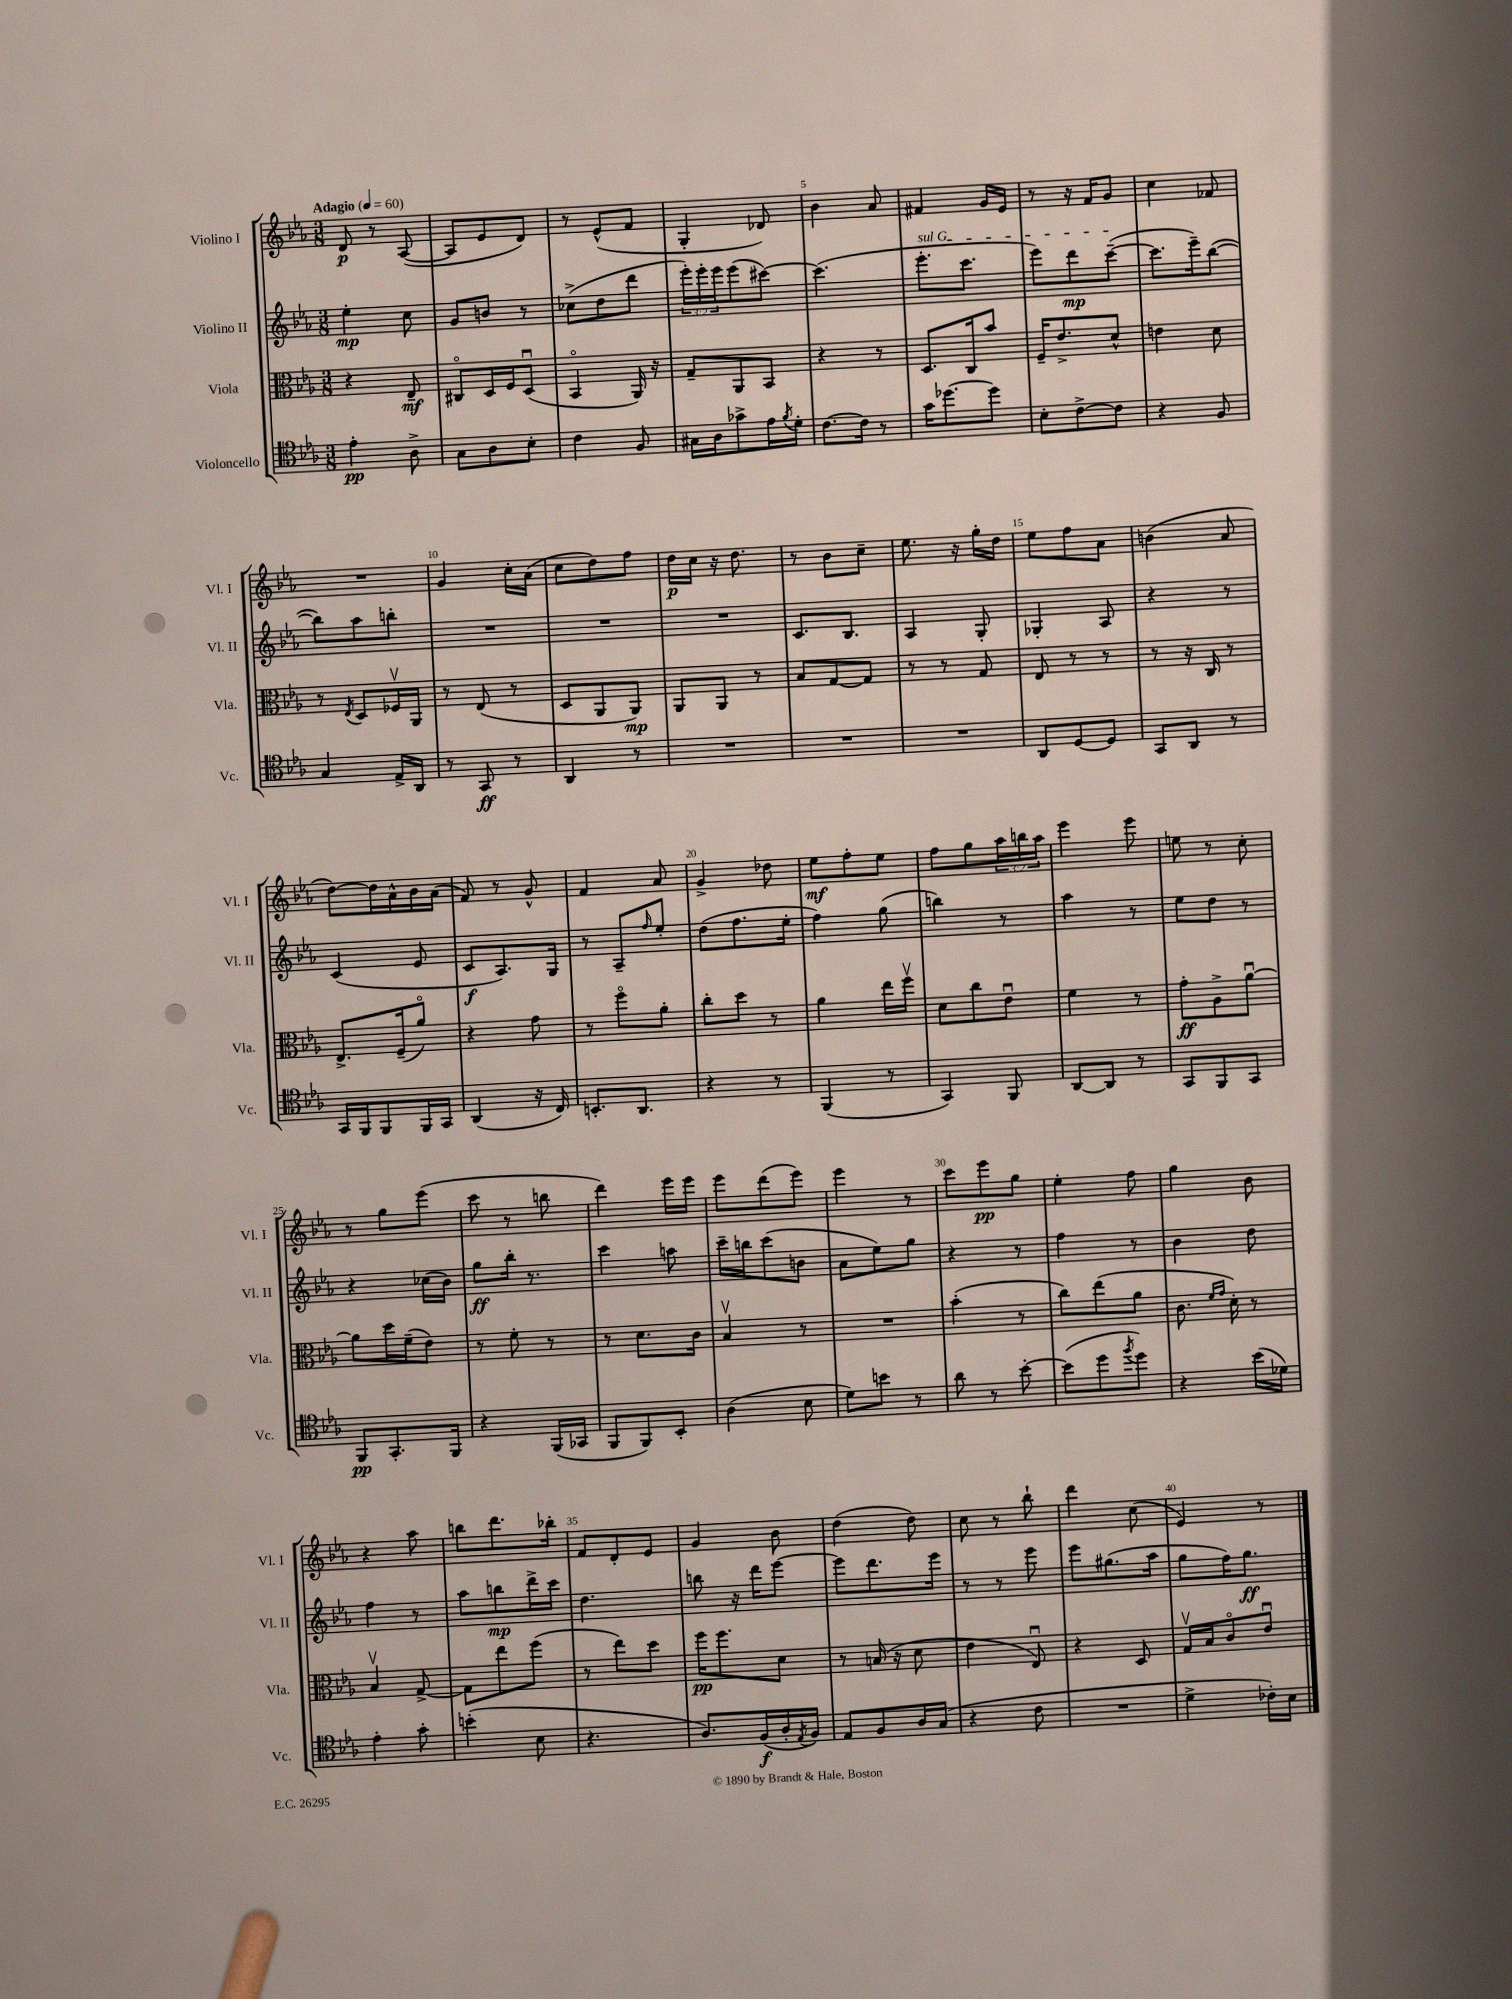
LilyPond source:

<<
\new StaffGroup <<
\new Staff = "s0" \with { instrumentName = "Violino I" shortInstrumentName = "Vl. I" } {
    \clef treble \key ees \major \numericTimeSignature \time 3/8 \override Staff.TupletNumber.text = #tuplet-number::calc-fraction-text \tempo "Adagio" 4 = 60
    d'8\p r8 aes8~( |
    aes8 ees'8 d'8) |
    r8 ees'8-^( f'8 |
    g4-. des'8) |
    bes'4 aes'8 |
    fis'4 g'16 ees'16 |
    r8 r16 f'16 g'8 |
    c''4 fes'8 |
    R4. |
    g'4 c''16-. aes'16( |
    c''8 d''8) f''8 |
    d''16\p c''16 r16 d''8. |
    r8 bes'8 c''8-- |
    ees''8. r16 g''16-. d''16 |
    ees''8 f''8 aes'8 |
    b'4( aes'8 |
    d''8~) d''16 aes'16-^ bes'16 aes'16( |
    f'8) r8 g'8-^ |
    f'4 aes'8 |
    g'4-> des''8 |
    ees''8\mf f''8-. ees''8 |
    f''8 g''8 \tuplet 3/2 { aes''16 b''16 aes''16 } |
    ees'''4 ees'''8 |
    e''8 r8 c''8-. |
    r8 g''8 ees'''8( |
    c'''8 r8 b''8 |
    d'''4) ees'''16 ees'''16 |
    ees'''8 d'''8( ees'''8) |
    ees'''4 r8 |
    c'''8 ees'''8\pp g''8 |
    ees''4-. f''8 |
    g''4 bes'8 |
    r4 aes''8 |
    b''8 d'''8. bes''16-. |
    f'8 d'8-. ees'8 |
    g'4 bes'8 |
    d''4( d''8) |
    c''8 r8 bes''8-! |
    d'''4 c''8( |
    ees'4) r8 \bar "|." |
}
\new Staff = "s1" \with { instrumentName = "Violino II" shortInstrumentName = "Vl. II" } {
    \clef treble \key ees \major \numericTimeSignature \time 3/8 \override Staff.TupletNumber.text = #tuplet-number::calc-fraction-text
    ees''4-.\mp c''8 |
    g'8 b'8 r8 |
    ces''8->( d''8 d'''8 |
    \tuplet 3/2 { ees'''16-.) ees'''16-. ees'''16 } ees'''8( cis'''8~) |
    cis'''4.( |
    \once \override TextSpanner.bound-details.left.text = \markup { \italic "sul G" } ees'''8.-.\startTextSpan c'''8. |
    ees'''8) d'''8\mp c'''8~--\stopTextSpan( |
    c'''8. ees'''16--) bes''8~( |
    bes''8) aes''8 b''8-. |
    R4. |
    R4. |
    R4. |
    c'8. bes8. |
    aes4 g8-. |
    ges4-. aes8 |
    r4 r8 |
    c'4( ees'8 |
    c'8\f aes8.) g16 |
    r8 aes8-- \grace { f''16 } ees''8-. |
    d''8( f''8. ees''16-. |
    f''4) g''8( |
    b''4) r8 |
    aes''4 r8 |
    ees''8 d''8 r8 |
    r4 ces''16( bes'16) |
    g''8\ff bes''16-. r8. |
    c'''4 a''8 |
    c'''16-- b''16 c'''8( b'8 |
    aes'8 ees''8) g''8 |
    r4 r8 |
    f''4 r8 |
    bes'4 d''8 |
    f''4 r8 |
    aes''8 b''8\mp d'''16-> c'''16 |
    d''4. |
    b''8 r16 d'''16 ees'''8~ |
    ees'''8 d'''8. ees'''16 |
    r8 r8 ees'''8 |
    ees'''8 gis''8.( aes''16 |
    g''8 f''16) g''8.\ff \bar "|." |
}
\new Staff = "s2" \with { instrumentName = "Viola" shortInstrumentName = "Vla." } {
    \clef alto \key ees \major \numericTimeSignature \time 3/8
    r4 ees8--\mf |
    cis8\flageolet d16 f16 d8\downbow( |
    bes,4\flageolet aes,16) r16 |
    g8-- aes,8 bes,8 |
    r4 r8 |
    d8. c16 bes'8 |
    f16-- ees'8.-> d'8-^ |
    e'4 d'8 |
    r8 \acciaccatura { ees8 } d8 fes16\upbow aes,16 |
    r8 ees8( r8 |
    d8 aes,8 aes,8\mp) |
    aes,8 aes,8 r8 |
    bes8 g8~ g8 |
    r8 r8 g8 |
    ees8 r8 r8 |
    r8 r16 c16 r8 |
    ees8.-> f16--( aes'8\flageolet) |
    r4 g'8 |
    r8 f''8\flageolet aes'8-. |
    c''8-. d''8 r8 |
    aes'4 ees''16 f''16\upbow |
    d'8 c''8 ees'8\downbow |
    f'4 r8 |
    g'8-.\ff aes8-> aes'8~\downbow |
    aes'8 d''16 f'16--( ees'8) |
    r8 f'8-. r8 |
    r8 d'8. c'16 |
    bes4\upbow r8 |
    R4. |
    bes'4-.( r8 |
    c''8) ees''8( aes'8 |
    c'8. \grace { f'16 g'16 } d'16-.) r8 |
    bes4\upbow g8~-> |
    g8 ees''8 f''8( |
    r8 ees''8) d''8 |
    f''16\pp f''8. d'8 |
    r8 b16( r16 d'8 |
    ees'4 ees8\downbow) |
    r4 d8 |
    g16\upbow bes16 c'8\flageolet ees'8\downbow \bar "|." |
}
\new Staff = "s3" \with { instrumentName = "Violoncello" shortInstrumentName = "Vc." } {
    \clef tenor \key ees \major \numericTimeSignature \time 3/8
    ees'4-.\pp aes8-> |
    g8 aes8 bes8-. |
    c'4 f8 |
    gis16 aes16 ges'8-> ees'16 \acciaccatura { f'8 } d'16-. |
    c'8.~ c'16 r8 |
    g'16 des''8.~ des''8 |
    bes8-. c'8~-> c'8 |
    r4 f8 |
    g4 ees16-> aes,16 |
    r8 g,8\ff r8 |
    aes,4 r8 |
    R4. |
    R4. |
    R4. |
    aes,8 d8~ d8 |
    g,8 aes,8 r8 |
    g,16 f,16 f,8 f,16 g,16 |
    aes,4( r16 c16) |
    b,8.-. aes,8. |
    r4 r8 |
    f,4( r8 |
    g,4) f,8 |
    aes,8~ aes,8 r8 |
    g,8 f,8 g,8 |
    f,8\pp g,8.-. f,16 |
    r4 f,16( ges,16 |
    f,8 f,8) bes,8-. |
    aes4( bes8 |
    d'8) b'8 r8 |
    aes'8 r8 bes'8~-. |
    bes'8( d''8 \acciaccatura { f''8 } d''8) |
    r4 bes'16( des'16) |
    ees'4-. g'8-. |
    b'4-.( bes8 |
    r4. |
    aes8.) f16\f( aes16-. \acciaccatura { ees8 } f16) |
    ees8 f8 aes16 g16( |
    r4 c'8 |
    R4. |
    d'4-> ces'16-.) bes16 \bar "|." |
}
>>
>>
\layout { \context { \Score \override BarNumber.break-visibility = ##(#f #t #t) barNumberVisibility = #(every-nth-bar-number-visible 5) } }
